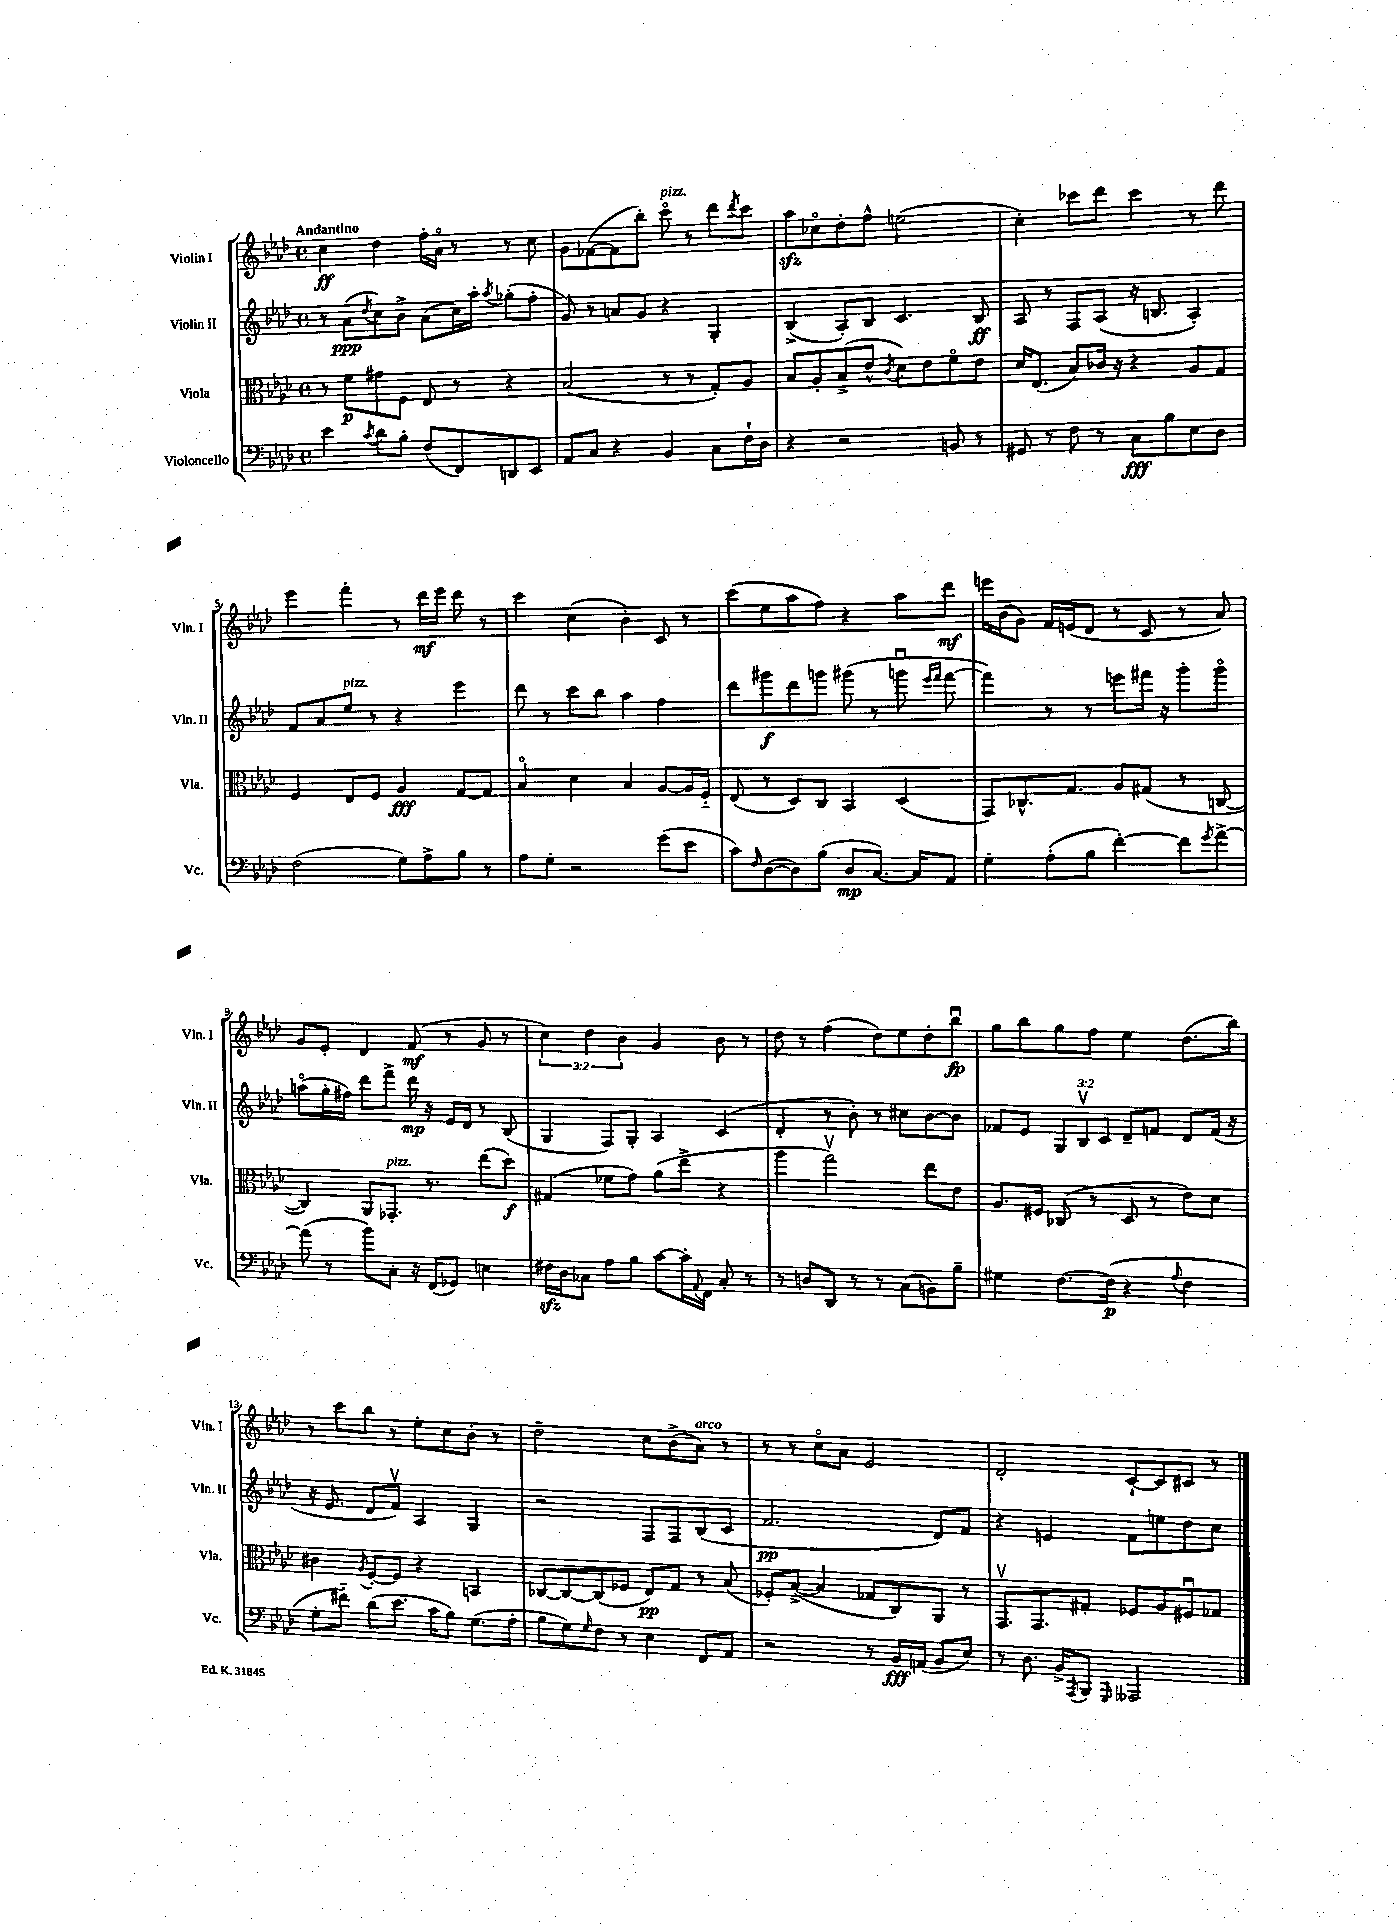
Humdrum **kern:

**kern	**kern	**kern	**kern
*staff4	*staff3	*staff2	*staff1
*clefF4	*clefC3	*clefG2	*clefG2
*k[b-e-a-d-]	*k[b-e-a-d-]	*k[b-e-a-d-]	*k[b-e-a-d-]
*M4/4	*M4/4	*M4/4	*M4/4
*met(c)	*met(c)	*met(c)	*met(c)
4e-	8r	8r	4cc
.	8f	(8a-	.
8qc	.	8qdd-	.
8d-	8g#	8cc)	4dd-
8B-'	8F	8b-^	.
(8F	8E-	(8a-	16ff'
.	.	.	16a-o
8FF)	8r	16cc)	8r
.	.	16aa-'	.
.	.	8qaa-	.
8DD	4r	(8gg-'	8r
8EE-	.	8ff'	8cc
=	=	=	=
8AA-	(2B-	8g)	8g
8C	.	8r	([8f-
4r	.	8a	8f-]
.	.	8g	8bb-')
4BB-	8r	4r	8ccco
.	8r	.	8r
8C	8G')	4G'	8ddd-
.	.	.	8qddd-
16F`	8A-	.	8ccc
16D-	.	.	.
=	=	=	=
4r	8B-	(4B-^	8aa-
.	8A-'	.	8cc-o
2r	(8B-^	8A-')	8dd-'
.	8e-^^	8B-	8ff^^
.	8qc	.	.
.	8d-)	4.c	(2ee
.	8e-	.	.
8BB	8fo	.	.
8r	8e-	8B-	.
=	=	=	=
8GG#	16d-	8A-	4cc')
.	(8.E-	.	.
8r	.	8r	.
8F	8B-)	8F	8ccc-
8r	16c-	(8A-	8ddd-
.	16r	.	.
8C	4r	16r	4ccc-
.	.	8.B	.
8B-	.	.	.
8E-	8A-	4A-')	8r
8D-	8G	.	8ddd-
=	=	=	=
(2F	4F	8f	4eee-
.	.	8a-	.
.	8E-	8ee-	4fff'
.	8F	8r	.
8G)	4A-	4r	8r
8A-^	.	.	16ddd-
.	.	.	16eee-
8B-	[8G	4eee-	8ddd-
8r	8G]	.	8r
=	=	=	=
8A-	4B-o	8ddd-	4ccc
8G'	.	8r	.
2r	4d-	8ccc	(4cc
.	.	8bb-	.
.	4B-	4aa-	4b-')
(8g	[8A-	4ff	8c
8e-	16A-]	.	8r
.	16F'~	.	.
=	=	=	=
8c)	(8E-	8ddd-	(8ccc
16qqF	.	.	.
([8D-	8r	8ggg#	8ee-
8D-])	8D-)	8ddd-	8aa-
(8B-	8C	8ggg	8ff)
8D-	4BB-	(8ggg#	4r
[8.C)	.	8r	.
.	(4D-	8gggu	8aa-
16C]	.	.	.
.	.	16qqeee-	.
.	.	16qqfff	.
8AA-	.	[8fff	8ddd-
=	=	=	=
4G'	8GG)	4fff])	16eee
.	.	.	(16b-
.	8.C-^^	.	8g)
(8A-'	.	8r	16f
.	8.G	.	(16e
8B-	.	8r	8d-
[4f')	8A-	8eee	8r
.	(8G#	16fff#	8c
.	.	16r	.
8f]	8r	8ggg'	8r
8qg	.	.	.
[8a-^	[8C	8gggo	8a-)
=	=	=	=
(8a-]	4C])	(8aao	8g
8r	.	16gg'	8e-'
.	.	16ff#)	.
8b-)	8AA-	8ddd-	4d-
8C'	8.GG-'	8fff^	.
16r	.	16ddd-	(8f
(16FF	8.r	16r	.
8GG-)	.	16e-	8r
.	.	16d-	.
4E	(8ee-	8r	8g
.	8dd-)	(8B-	8r
=	=	=	=
16F#	(4G#	4G	6cc)
16D-	.	.	.
8C-	.	.	.
.	.	.	6dd-
8A-	8f-	8F)	.
.	.	.	6b-
8B-	8g)	8G'	.
[8c	(8a-	4A-	4g
16c']	8ee-^	.	.
8qqAA-	.	.	.
16FF	.	.	.
8C-'	4r	(4c	8b-
8r	.	.	8r
=	=	=	=
8r	4aa-	4d-'	8dd-
8D	.	.	8r
8DD-	2ggv)	8r	(4ff
8r	.	8b-')	.
8r	.	8r	8dd-)
(8C	.	8cc#	8ee-
8BB)	8ee-	[8b-	8dd-'
8B-~	8e-	8b-]	8bb-u
=	=	=	=
4G#	8.A-	8f-	8gg
.	.	8e-	8bb-
.	16F#	.	.
[8.F	(8C-	12G	8gg
.	.	12B-v	.
.	8r	.	8ff
.	.	12c	.
(16F]	.	.	.
4r	8D-	8d-~	4ee-
.	8r	8f	.
8qqA-	.	.	.
4F	8e-)	8d-	(8.dd-
.	8d-	(16f	.
.	.	16r	16bb-)
=	=	=	=
8G'	4c#	16r	8r
.	.	8.e-	.
8f#'~)	.	.	8ccc
.	8qA-	.	.
(8d-	[8F'	8d-	8bb-
8.e-	8F]	8fv)	8r
.	4r	4A-	8ee-'
16c	.	.	.
8B-)	.	.	8cc
(8.G	4BB	4G	8b-'
.	.	.	8r
16A-'	.	.	.
=	=	=	=
8B-	[8C-	2r	2dd-~
8G)	8C-_	.	.
16qqG	.	.	.
8F	(8C-]	.	.
8r	8F-	.	.
4E-	8E-)	8F	8cc
.	8G	8F	(8b-^
8FF	8r	(8B-	8a-)
8AA-	(8B-	8c	8r
=	=	=	=
2r	8F-')	2.f	8r
.	([8B-^	.	8r
.	4B-]	.	8cco
.	.	.	8a-
8r	8G-	.	2e-
16BB-	8C)	.	.
(16AA	.	.	.
8BB-	8AA-	8d-)	.
8E-)	8r	8f	.
=	=	=	=
8r	8.GGv	4r	2d-'
8.D-	.	.	.
.	8.GG	.	.
.	.	4e	.
16BB-^	.	.	.
8qAAA-	.	.	.
8BBB-	8G#'	.	.
16qqGGG	.	.	.
2AAA--	8F-	8f	[8c`
.	8A-	8ee	8c]
.	8F#u	8dd-	8c#
.	8G-	8cc	8r
==	==	==	==
*-	*-	*-	*-
